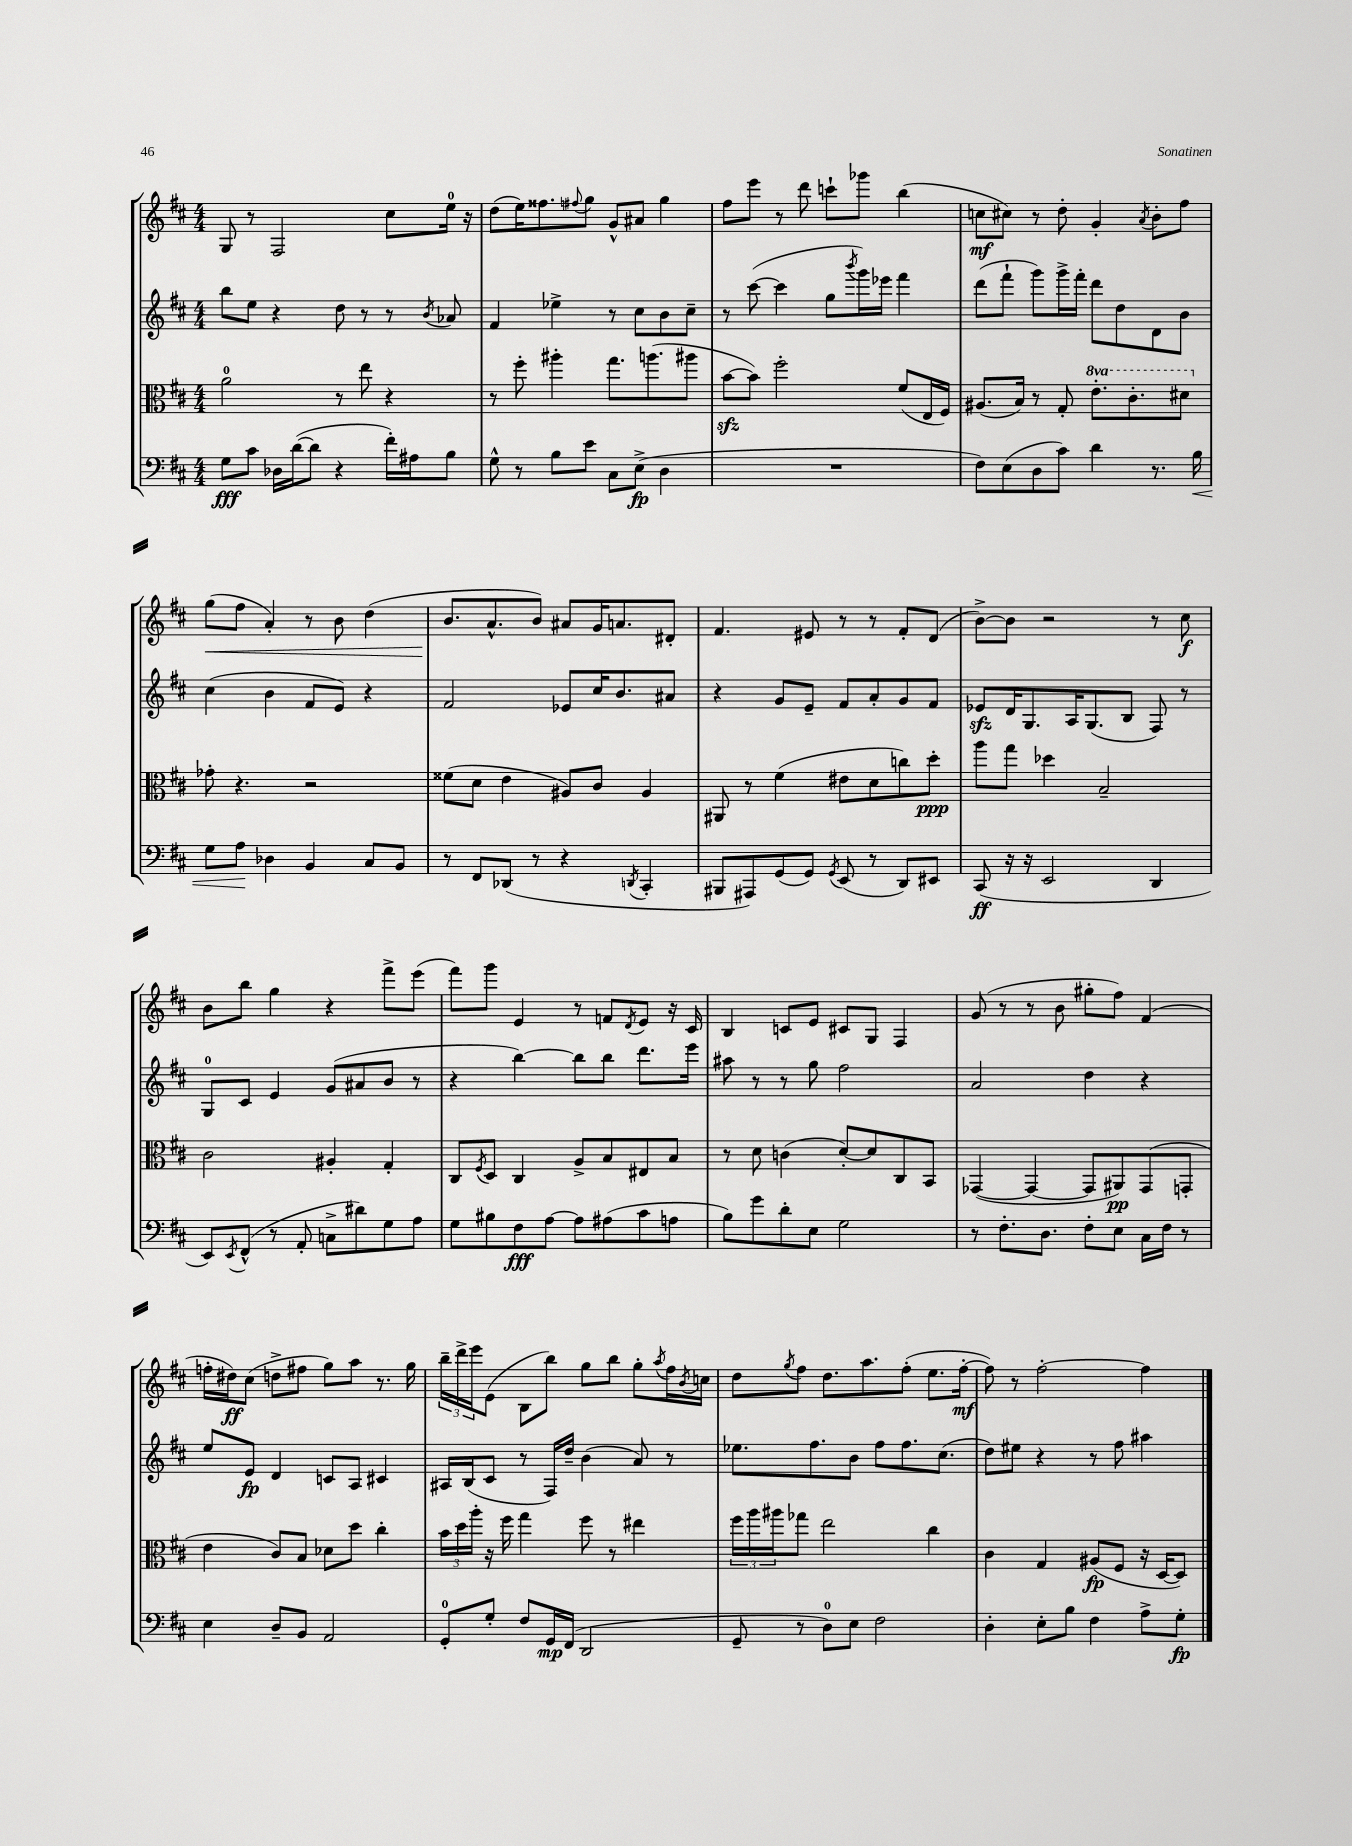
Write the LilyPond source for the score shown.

<<
\new StaffGroup <<
\new Staff = "s0" {
    \clef treble \key d \major \numericTimeSignature \time 4/4
    g8 r8 fis2 cis''8 e''16-0 r16 |
    d''8( e''16) fisis''8. \appoggiatura { fis''8 } g''8 g'8-^ ais'8 g''4 |
    fis''8 e'''8 r8 d'''8 c'''8-! ges'''8 b''4( |
    c''8\mf cis''8) r8 d''8-. g'4-. \acciaccatura { a'8 } b'8-. fis''8 |
    g''8\<( fis''8 a'4-.) r8 b'8 d''4( |
    b'8.\! a'8.-^ b'8) ais'8 g'16 a'8. dis'8-. |
    fis'4. eis'8 r8 r8 fis'8-. d'8( |
    b'8~->) b'8 r2 r8 cis''8\f |
    b'8 b''8 g''4 r4 fis'''8-> e'''8( |
    fis'''8) g'''8 e'4 r8 f'8 \acciaccatura { d'8 } e'8 r16 cis'16 |
    b4 c'8 e'8 cis'8 g8 fis4 |
    g'8( r8 r8 b'8 gis''8-. fis''8) fis'4( |
    f''16-. dis''16\ff) cis''8( d''8-> fis''8 g''8) a''8 r8. g''16 |
    \tuplet 3/2 { b''16-- d'''16-> e'''16 } e'8( b8 b''8) g''8 b''8 g''8-. \acciaccatura { a''8 } fis''16 \acciaccatura { b'8 } c''16 |
    d''8 \acciaccatura { g''8 } fis''8 d''8. a''8. fis''8-.( e''8. fis''16~-.\mf |
    fis''8) r8 fis''2~-. fis''4 \bar "|." |
}
\new Staff = "s1" {
    \clef treble \key d \major \numericTimeSignature \time 4/4
    b''8 e''8 r4 d''8 r8 r8 \acciaccatura { b'8 } aes'8 |
    fis'4 ees''4-> r8 cis''8 b'8 cis''8-- |
    r8 cis'''8~( cis'''4 g''8 \acciaccatura { b'''8 } g'''16) ees'''16 fis'''4 |
    d'''8( fis'''8-! g'''8) g'''16-> fis'''16-. d'''8 d''8 d'8 b'8 |
    cis''4( b'4 fis'8 e'8) r4 |
    fis'2 ees'8 cis''16 b'8. ais'8 |
    r4 g'8 e'8-- fis'8 a'8-. g'8 fis'8 |
    ees'8\sfz d'16 g8. a16 g8.( b8 fis8) r8 |
    g8-0 cis'8 e'4 g'8( ais'8 b'8 r8 |
    r4 b''4~) b''8 b''8 d'''8. e'''16 |
    ais''8 r8 r8 g''8 fis''2 |
    a'2 d''4 r4 |
    e''8 e'8\fp d'4 c'8 a8 cis'4 |
    ais16 b16( cis'8 r8 fis16) d''16-- b'4( a'8) r8 |
    ees''8. fis''8. b'8 fis''8 fis''8. cis''8.( |
    d''8) eis''8 r4 r8 fis''8 ais''4 \bar "|." |
}
\new Staff = "s2" {
    \clef alto \key d \major \numericTimeSignature \time 4/4 \set Staff.ottavationMarkups = #ottavation-simple-ordinals
    a'2-0 r8 e''8 r4 |
    r8 fis''8-. ais''4-. g''8. a''8.( ais''8 |
    b'8~\sfz b'8) fis''2-. fis'8( e16 fis16) |
    ais8.( b16) r8 g8-. \ottava #1 e''8.-. cis''8.-. dis''8 \ottava #0 |
    ges'8-. r4. r2 |
    fisis'8( d'8 e'4 ais8) cis'8 ais4 |
    ais,8 r8 fis'4( eis'8 d'8 c''8) d''8-.\ppp |
    a''8 g''8 des''4 b2-- |
    cis'2 ais4-. g4-. |
    cis8 \acciaccatura { fis8 } d8 cis4 a8-> b8 eis8 b8 |
    r8 d'8 c'4( d'8~-.) d'8 cis8 b,8 |
    ges,4~( ges,4~ ges,8 ais,8\pp) ges,8( g,8-. |
    e'4 cis'8) b8 des'8 d''8 cis''4-. |
    \tuplet 3/2 { b'16 d''16 a''16-. } r16 fis''16 g''4 fis''8 r8 eis''4 |
    \tuplet 3/2 { fis''16 a''16 ais''16 } ges''8 e''2 cis''4 |
    cis'4 g4 ais8\fp( fis8 r16 d16~ d8) \bar "|." |
}
\new Staff = "s3" {
    \clef bass \key d \major \numericTimeSignature \time 4/4
    g8\fff cis'8 des16 d'16~( d'8 r4 fis'16-.) ais16 b8 |
    g8-^ r8 b8 e'8 cis8 e8->\fp( d4 |
    R1 |
    fis8) e8( d8 cis'8) d'4 r8. b16\< |
    g8 a8\! des4 b,4 cis8 b,8 |
    r8 fis,8 des,8( r8 r4 \acciaccatura { d,8 } cis,4-. |
    bis,,8 ais,,8) g,8( g,8) \acciaccatura { g,8 } e,8( r8 d,8) eis,8 |
    cis,8\ff( r16 r16 e,2 d,4 |
    e,8) \acciaccatura { e,8 } fis,8-^( r8 a,8-. c8-> dis'8) g8 a8 |
    g8 bis8 fis8\fff a8~ a8 ais8( cis'8 a8 |
    b8) g'8 d'8-. e8 g2 |
    r8 fis8.-. d8. fis8-. e8 cis16 fis16 r8 |
    e4 d8-- b,8 a,2 |
    g,8-0-. g8-. fis8 g,16\mp fis,16( d,2 |
    g,8-- r8 d8-0) e8 fis2 |
    d4-. e8-. b8 fis4 a8-> g8-.\fp \bar "|." |
}
>>
>>
\layout { \context { \Score \remove "Bar_number_engraver" } }
